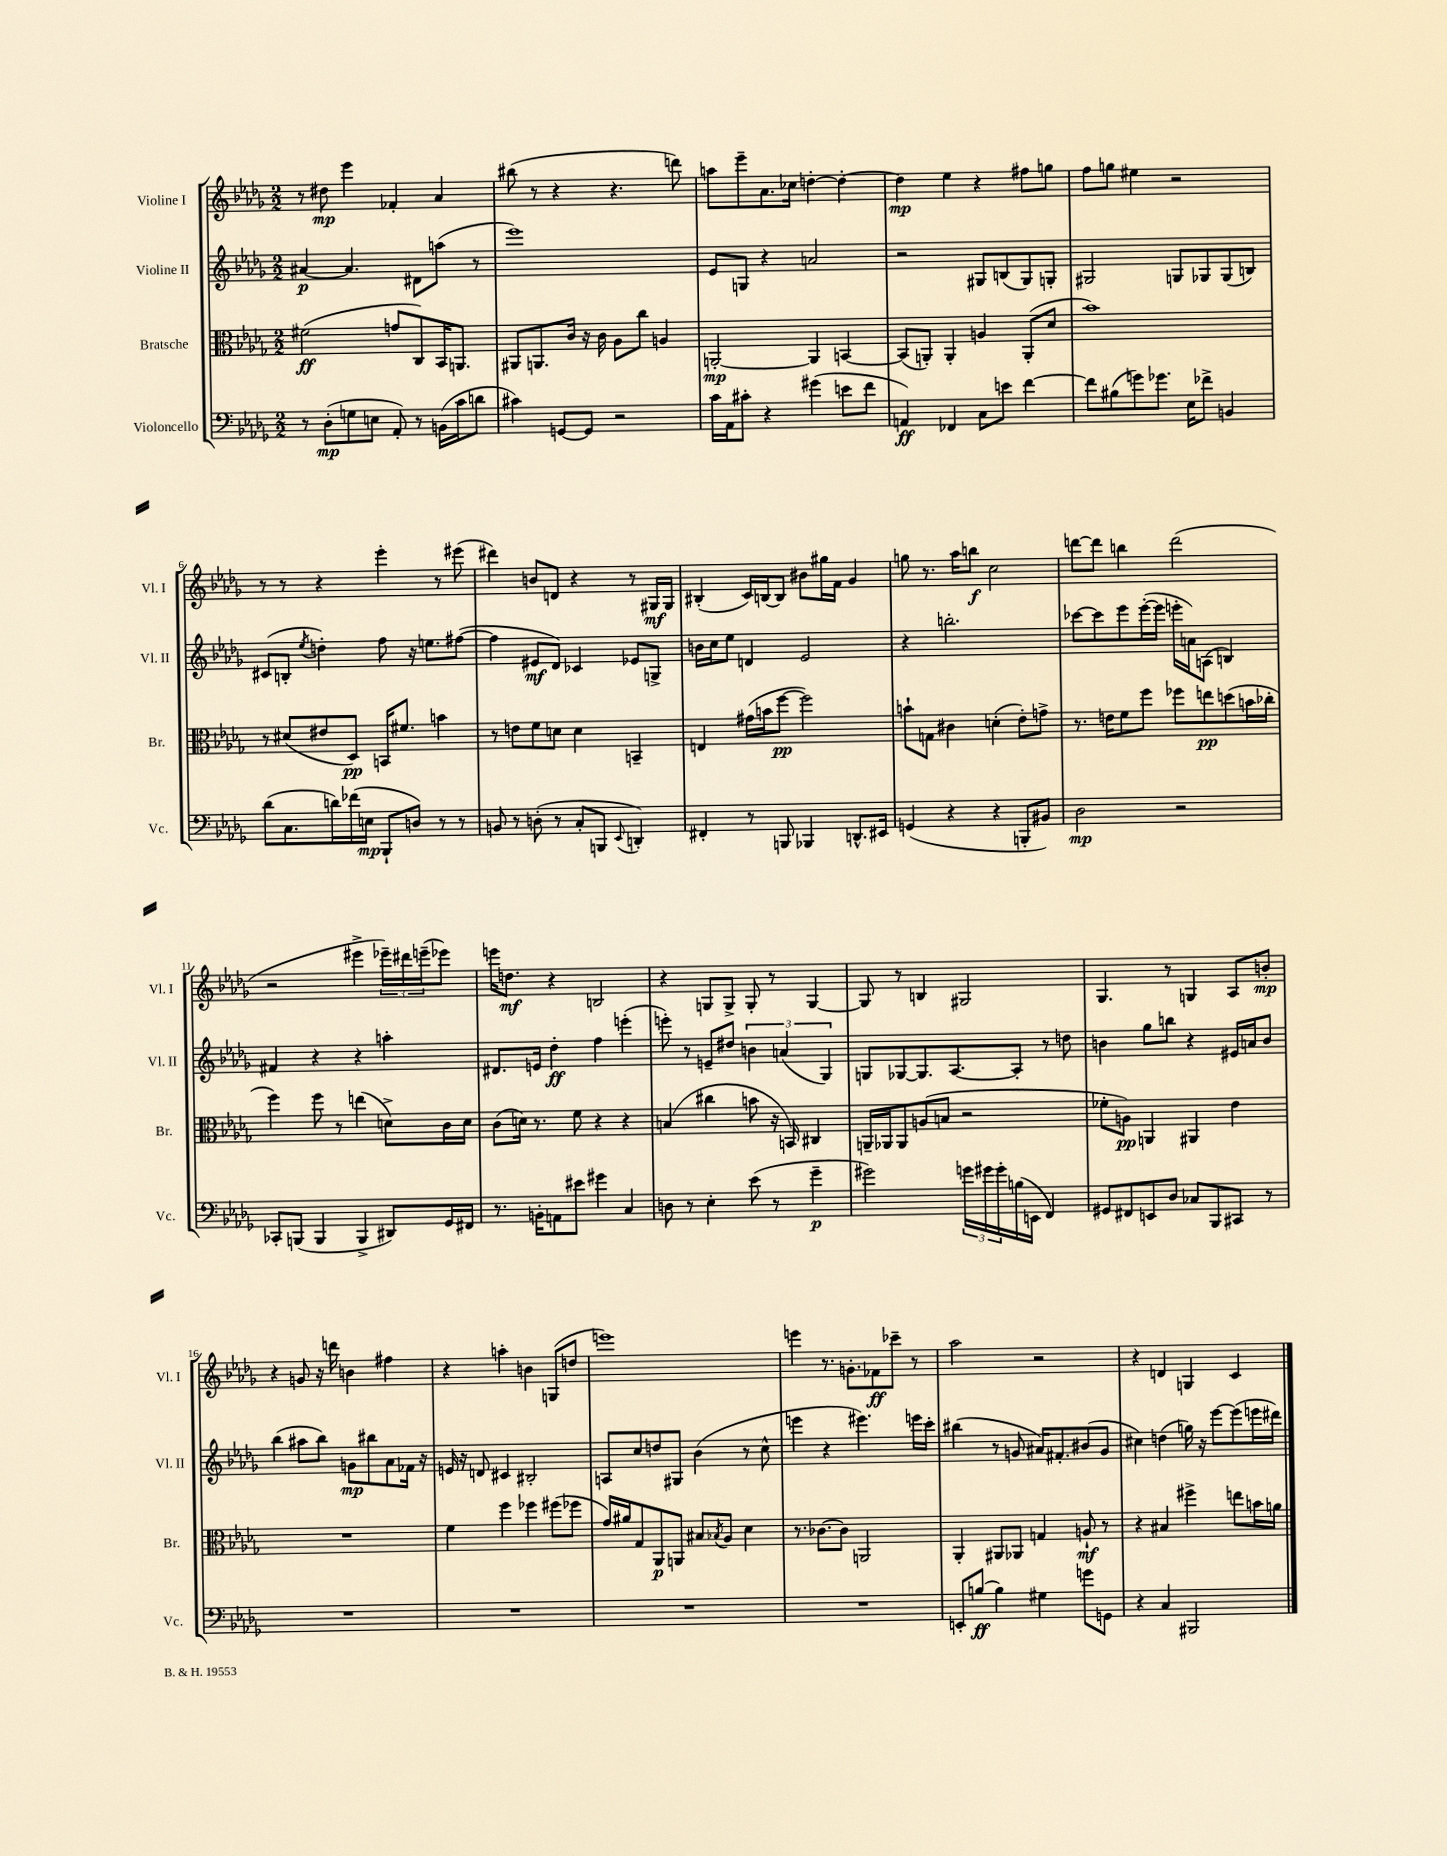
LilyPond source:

<<
\new StaffGroup <<
\new Staff = "s0" \with { instrumentName = "Violine I" shortInstrumentName = "Vl. I" } {
    \clef treble \key des \major \numericTimeSignature \time 2/2
    r8 dis''8\mp ees'''4 fes'4-. aes'4 |
    bis''8( r8 r4 r4. d'''8) |
    a''8 ees'''8-- aes'8. ces''16 d''4~-. d''4~-. |
    d''4\mp ees''4 r4 fis''8 g''8 |
    f''8 g''8 eis''4 r2 |
    r8 r8 r4 ees'''4-. r8 eis'''8( |
    dis'''4) b'8 d'8 r4 r8 gis16\mf gis16 |
    bis4-.( c'16) b16~ b8 bis'8 gis''16 f'16 ges'4 |
    g''8 r8. aes''16 b''8\f c''2 |
    d'''8~ d'''8 b''4 d'''2( |
    r2 eis'''4-> \tuplet 3/2 { ees'''16--) dis'''16 e'''16--( } ees'''8) |
    e'''16 d''8.\mf r4 b2 |
    r4 g8 g8-> g8-. r8 g4~ |
    g8 r8 b4 gis2 |
    ges4. r8 g4 aes8 b'8-.\mp |
    r4 g'8 r16 d'''16 b'4 fis''4 |
    r4 a''4-. b'4 g8( d''8 |
    e'''1) |
    e'''4 r8. g'8.-. fes'8\ff ces'''8-- r8 |
    aes''2 r2 |
    r4 d'4 g4 c'4 \bar "|." |
}
\new Staff = "s1" \with { instrumentName = "Violine II" shortInstrumentName = "Vl. II" } {
    \clef treble \key des \major \numericTimeSignature \time 2/2
    ais'4~\p ais'4. dis'8 a''8( r8 |
    ees'''1) |
    ees'8 g8 r4 a'2 |
    r2 gis8 b8( gis8) g8-. |
    gis2 g8 ges8 ges8( b8) |
    cis'8( b8-. \acciaccatura { ees''8 } d''4-.) f''8 r16 e''8. fis''8~( |
    fis''4 eis'8\mf des'8) ces'4 ees'8 g8-> |
    b'16 c''16 ees''8 d'4 ees'2 |
    r4 b''2.-. |
    ces'''8~ ces'''8 ees'''8 ees'''16~-.( ees'''16 e'''16-. a'16) a8( b4) |
    fis'4 r4 r4 a''4-. |
    dis'8. e'16 des''4-.\ff f''4 e'''4-.( |
    e'''8-.) r8 e'8-- dis''8 \tuplet 3/2 { b'4 a'4( ges4) } |
    g8 ges8~ ges8. aes8.~ aes8-. r8 d''8 |
    b'4 ges''8 b''8 r4 eis'16 a'16 b'8 |
    bes''4( ais''8 bes''8) g'8\mp bis''8 aes'8 fes'16 r16 |
    e'16 r16 d'8 cis'4 bis2-. |
    a8 c''8 d''8 gis8 bes'4( r8 c''8-^ |
    e'''4 r4 eis'''4.) e'''16 c'''16-. |
    bis''4( r8 g'8 ais'16) fis'8.-. bis'8( g'8 |
    cis''4) d''4( g''16) r16 ees'''8~ ees'''8( e'''16 dis'''16) \bar "|." |
}
\new Staff = "s2" \with { instrumentName = "Bratsche" shortInstrumentName = "Br." } {
    \clef alto \key des \major \numericTimeSignature \time 2/2
    fis'2\ff( g'8 c8) bes,16 a,8. |
    ais,8 a,8. c'16 r16 c'16 aes8 c''8 a4 |
    a,2~-.\mp a,4 b,4~ |
    b,8( a,8-.) a,4-. a4 a,8-.( des'8 |
    bes'1) |
    r8 dis'8( eis'8 des8\pp) b,16 fis'8. b'4 |
    r8 e'8 f'8 d'8 d'4 b,4-- |
    e4 gis'16( b'16 f''8~\pp f''2) |
    b'8-! g8 cis'4 d'4-.( ees'8-.) g'8-> |
    r8. e'16 f'8 f''8 fes''8 e''8\pp d''8( b'16 ces''16-. |
    f''4) f''8 r8 e''4( d'8->) c'16 d'16 |
    c'8( d'16) r8. f'8 r4 r4 |
    b4( cis''4 b'8 r16 b,16) cis4 |
    a,16-- aes,16 aes,8 a8( b8 r2 |
    fes'8-. a8\pp) a,4 ais,4 ees'4 |
    R1 |
    f'4 f''4 fes''4 fis''8( fes''8 |
    ges'16) ais'16 ges8 aes,8\p a,8 bis8 \acciaccatura { bes8 } aes8 des'4 |
    r8. ces'8.~ ces'8 a,2 |
    aes,4-. ais,8 aes,8 g4 a8-!\mf r8 |
    r4 bis4 fis''4-> e''8 b'16 a'16 \bar "|." |
}
\new Staff = "s3" \with { instrumentName = "Violoncello" shortInstrumentName = "Vc." } {
    \clef bass \key des \major \numericTimeSignature \time 2/2
    r8 des8-.\mp( g8 e8 aes,8-.) r8 b,16( c'16 d'8 |
    cis'4) g,8~ g,8 r2 |
    c'16 aes,16 cis'8-. r4 gis'4( e'8 f'8 |
    a,4\ff) fes,4 c8 e'8 f'4~ |
    f'8 bis8( g'8) ges'8. ees16 fes'8-> b,4 |
    des'8( c8. d'16) fes'16( e16\mp bes,,8-! d8) r8 r8 |
    b,8 r8 d8-.( r8 c8-. b,,8 \appoggiatura { ees,8 } d,4-.) |
    fis,4-. r8 b,,8 bes,,4 d,8.-^ eis,16 |
    g,4( r4 r4 b,,8-. bis,8) |
    des2\mp r2 |
    ces,8-. b,,8( b,,4 b,,4-> dis,8) ges,16 fis,16 |
    r8. b,16-. a,8 eis'8 gis'4 c4 |
    d8 r8 ees4-. ees'8( r8 ges'4--\p |
    gis'2) \tuplet 3/2 { g'16 gis'16 gis'16-. } b16( e,16 f,4) |
    gis,8 fis,8 e,8 des8 ces8 bes,,8 cis,8 r8 |
    R1 |
    R1 |
    R1 |
    R1 |
    e,8-. b8\ff( b4) gis4 g'8 g,8 |
    r4 c4 bis,,2 \bar "|." |
}
>>
>>
